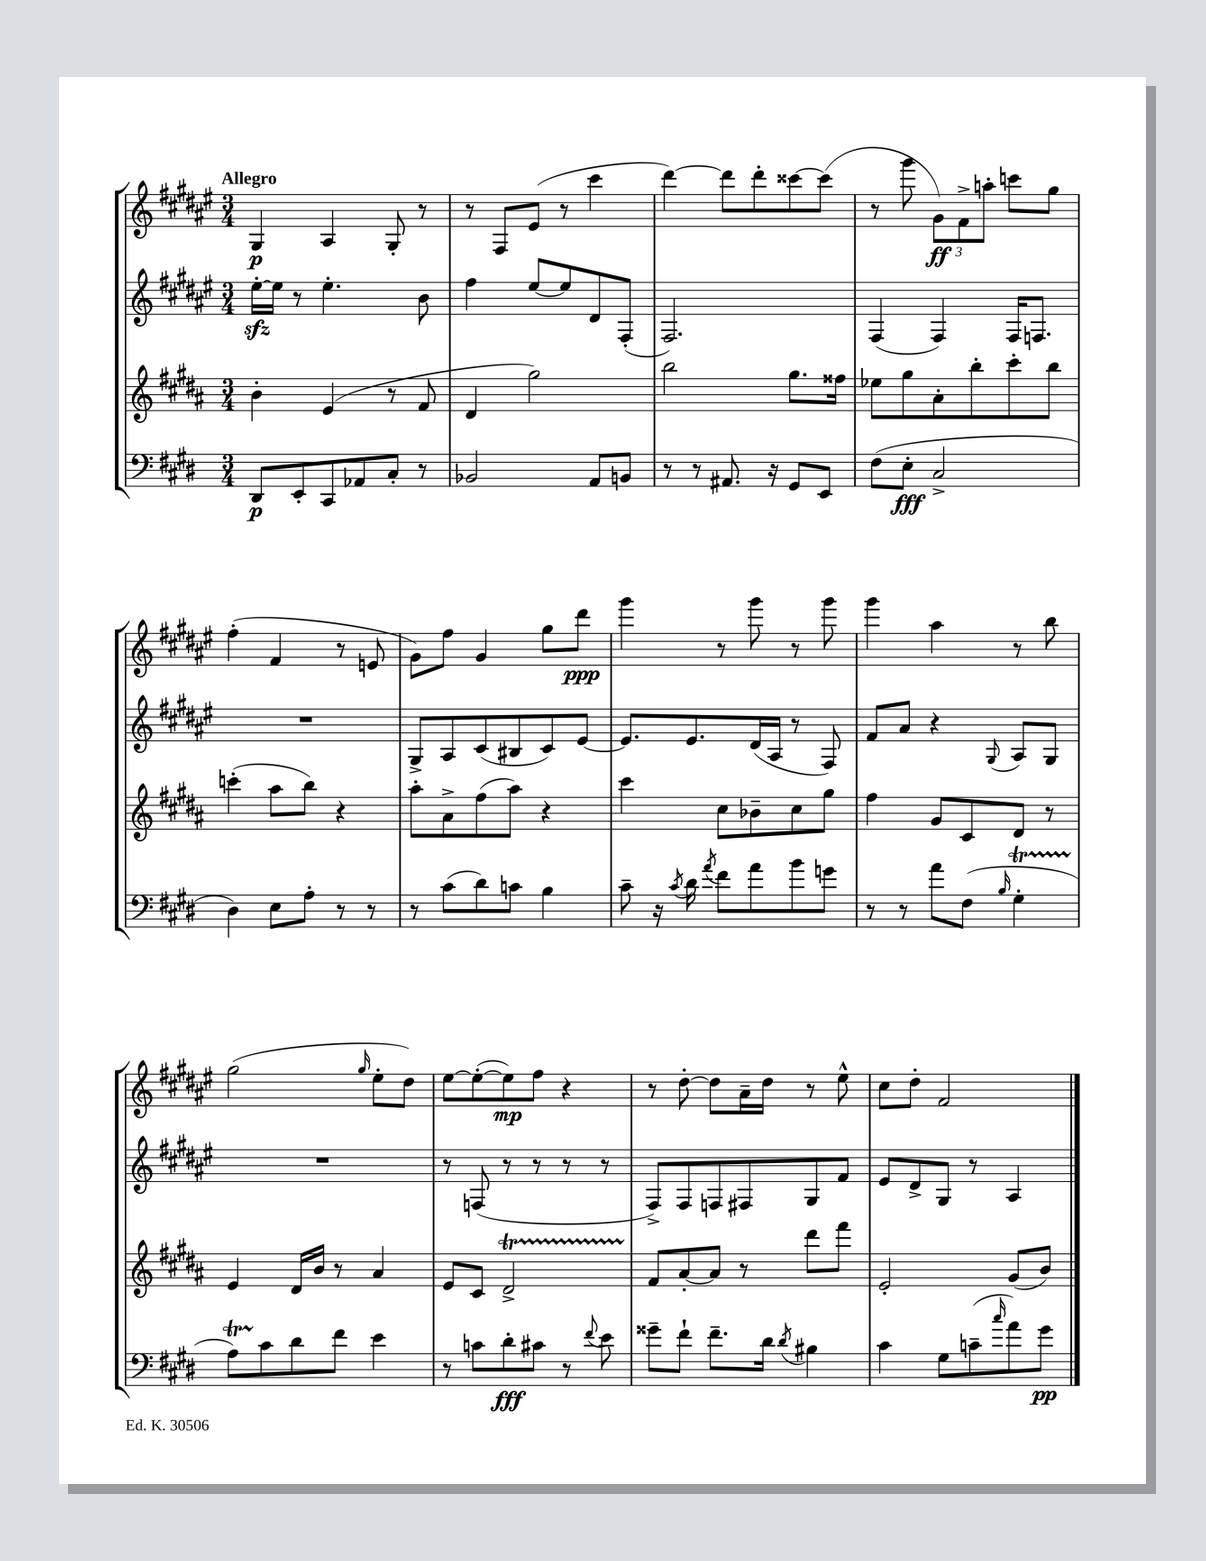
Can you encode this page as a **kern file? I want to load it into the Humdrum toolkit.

**kern	**dynam	**kern	**kern	**kern	**dynam
*part4	*part4	*part3	*part2	*part1	*part1
*staff4	*staff4	*staff3	*staff2	*staff1	*staff1
*clefF4	*	*clefG2	*clefG2	*clefG2	*
*k[f#c#g#d#]	*	*k[f#c#g#d#a#]	*k[f#c#g#d#a#e#]	*k[f#c#g#d#a#e#]	*
*M3/4	*	*M3/4	*M3/4	*M3/4	*
=1	=1	=1	=1	=1	=1
!	!	!	!	!LO:TX:a:B:t=Allegro	!
8DD#/L	p	4b'\	[16ee#zz'\LL	4G#/	p
.	.	.	16ee#\JJ]	.	.
8EE'/	.	.	8r	.	.
8CC#/	.	(4e/	4.ee#'\	4A#/	.
8AA-X/	.	.	.	.	.
8C#'/J	.	8r	.	8G#'/	.
8r	.	8f#/	8b\	8r	.
=2	=2	=2	=2	=2	=2
2BB-X/	.	4d#/	4ff#\	8r	.
.	.	.	.	8F#/L	.
.	.	2gg#\)	[8ee#/L	(8e#/J	.
.	.	.	8ee#/]	8r	.
8AA/L	.	.	8d#/	4ccc#\	.
8BBn/J	.	.	(8F#'/J	.	.
=3	=3	=3	=3	=3	=3
8r	.	2bb\	2.F#/)	[4ddd#\)	.
8r	.	.	.	.	.
8.AA#X/	.	.	.	8ddd#\L]	.
.	.	.	.	8ddd#'\	.
16r	.	.	.	.	.
8GG#/L	.	8.gg#\L	.	[8ccc##X\	.
8EE/J	.	.	.	(8ccc##\J]	.
.	.	16ff##X\Jk	.	.	.
=4	=4	=4	=4	=4	=4
(8F#\L	.	8ee-X\L	(4F#/	8r	.
8E'\J	fff	8gg#\	.	8ggg#\	.
2C#^/	.	8a#'\	4F#/)	12g#\L)	ff
.	.	.	.	12f#^\	.
.	.	8bb'\	.	.	.
.	.	.	.	12aan'\J	.
.	.	8ccc#'\	16F#/KL	8cccn\L	.
.	.	.	8.Fn/J	.	.
.	.	8bb\J	.	8gg#\J	.
!!LO:LB:g=z
=5	=5	=5	=5	=5	=5
4D#\)	.	(4cccn'\	2.r	(4ff#'\	.
8E\L	.	8aa#\L	.	4f#/	.
8A'\J	.	8bb\J)	.	.	.
8r	.	4r	.	8r	.
8r	.	.	.	8en/	.
=6	=6	=6	=6	=6	=6
8r	.	8aa#'\L	8G#^/L	8g#\L)	.
(8c#\L	.	8a#^\	8A#/	8ff#\J	.
8d#\)	.	(8ff#\	(8c#/	4g#/	.
8cn\J	.	8aa#\J)	8B#X/	.	.
4B\	.	4r	8c#/)	8gg#\L	.
.	.	.	[8e#/J	8ddd#\J	ppp
=7	=7	=7	=7	=7	=7
8c#~\	.	4ccc#\	8.e#/L]	4ggg#\	.
16r	.	.	.	.	.
8qc#/	.	.	.	.	.
16d#\	.	.	8.e#/	.	.
8qa/	.	.	.	.	.
8f#\L	.	8cc#\L	.	8r	.
8a\	.	8b-X~\	(16d#/L	8ggg#\	.
.	.	.	16A#/JJ	.	.
8b\	.	8cc#\	8r	8r	.
8gn\J	.	8gg#\J	8F#/)	8ggg#\	.
=8	=8	=8	=8	=8	=8
8r	.	4ff#\	8f#/L	4ggg#\	.
8r	.	.	8a#/J	.	.
8a\L	.	8g#/L	4r	4aa#\	.
(8F#\J	.	8c#/	.	.	.
16qqB/	.	.	8qqG#/	.	.
4G#t'\	.	8d#/J	8A#/L	8r	.
.	.	8r	8G#/J	8bb\	.
!!LO:LB:g=z
=9	=9	=9	=9	=9	=9
8ATTT\L)	.	4e/	2.r	(2gg#\	.
8c#\	.	.	.	.	.
8d#\	.	16d#/LL	.	.	.
.	.	16b/JJ	.	.	.
8f#\J	.	8r	.	.	.
.	.	.	.	16qqgg#/	.
4e\	.	4a#/	.	8ee#'\L	.
.	.	.	.	8dd#\J)	.
=10	=10	=10	=10	=10	=10
8r	.	8e/L	8r	[8ee#\L	.
8cn\L	.	8c#/J	(8Fn/	(8ee#'\_	.
8d#'\	fff	2d#t^/	8r	8ee#\])	mp
8c#X\J	.	.	8r	8ff#\J	.
8r	.	.	8r	4r	.
8qqf#/	.	.	.	.	.
8e\	.	.	8r	.	.
=11	=11	=11	=11	=11	=11
8g##X~\L	.	8f#/L	8F#^/L)	8r	.
8f#`\J	.	[8a#'/	8F#/	[8dd#'\	.
8.f#~\L	.	8a#/J]	8Fn/	8dd#\L]	.
.	.	8r	8F#X/	16a#~\L	.
16d#\Jk	.	.	.	16dd#\JJ	.
8qd#/	.	.	.	.	.
4B#X\	.	8ddd#\L	8G#/	8r	.
.	.	8fff#\J	8f#/J	8ee#^^\	.
=12	=12	=12	=12	=12	=12
4c#\	.	2e'/	8e#/L	8cc#\L	.
.	.	.	8d#^/	8dd#'\J	.
8G#\L	.	.	8G#/J	2f#/	.
(8cn~\	.	.	8r	.	.
16qqcc#/	.	.	.	.	.
8a\)	.	(8g#/L	4A#/	.	.
8g#\J	pp	8b/J)	.	.	.
==	==	==	==	==	==
*-	*-	*-	*-	*-	*-
